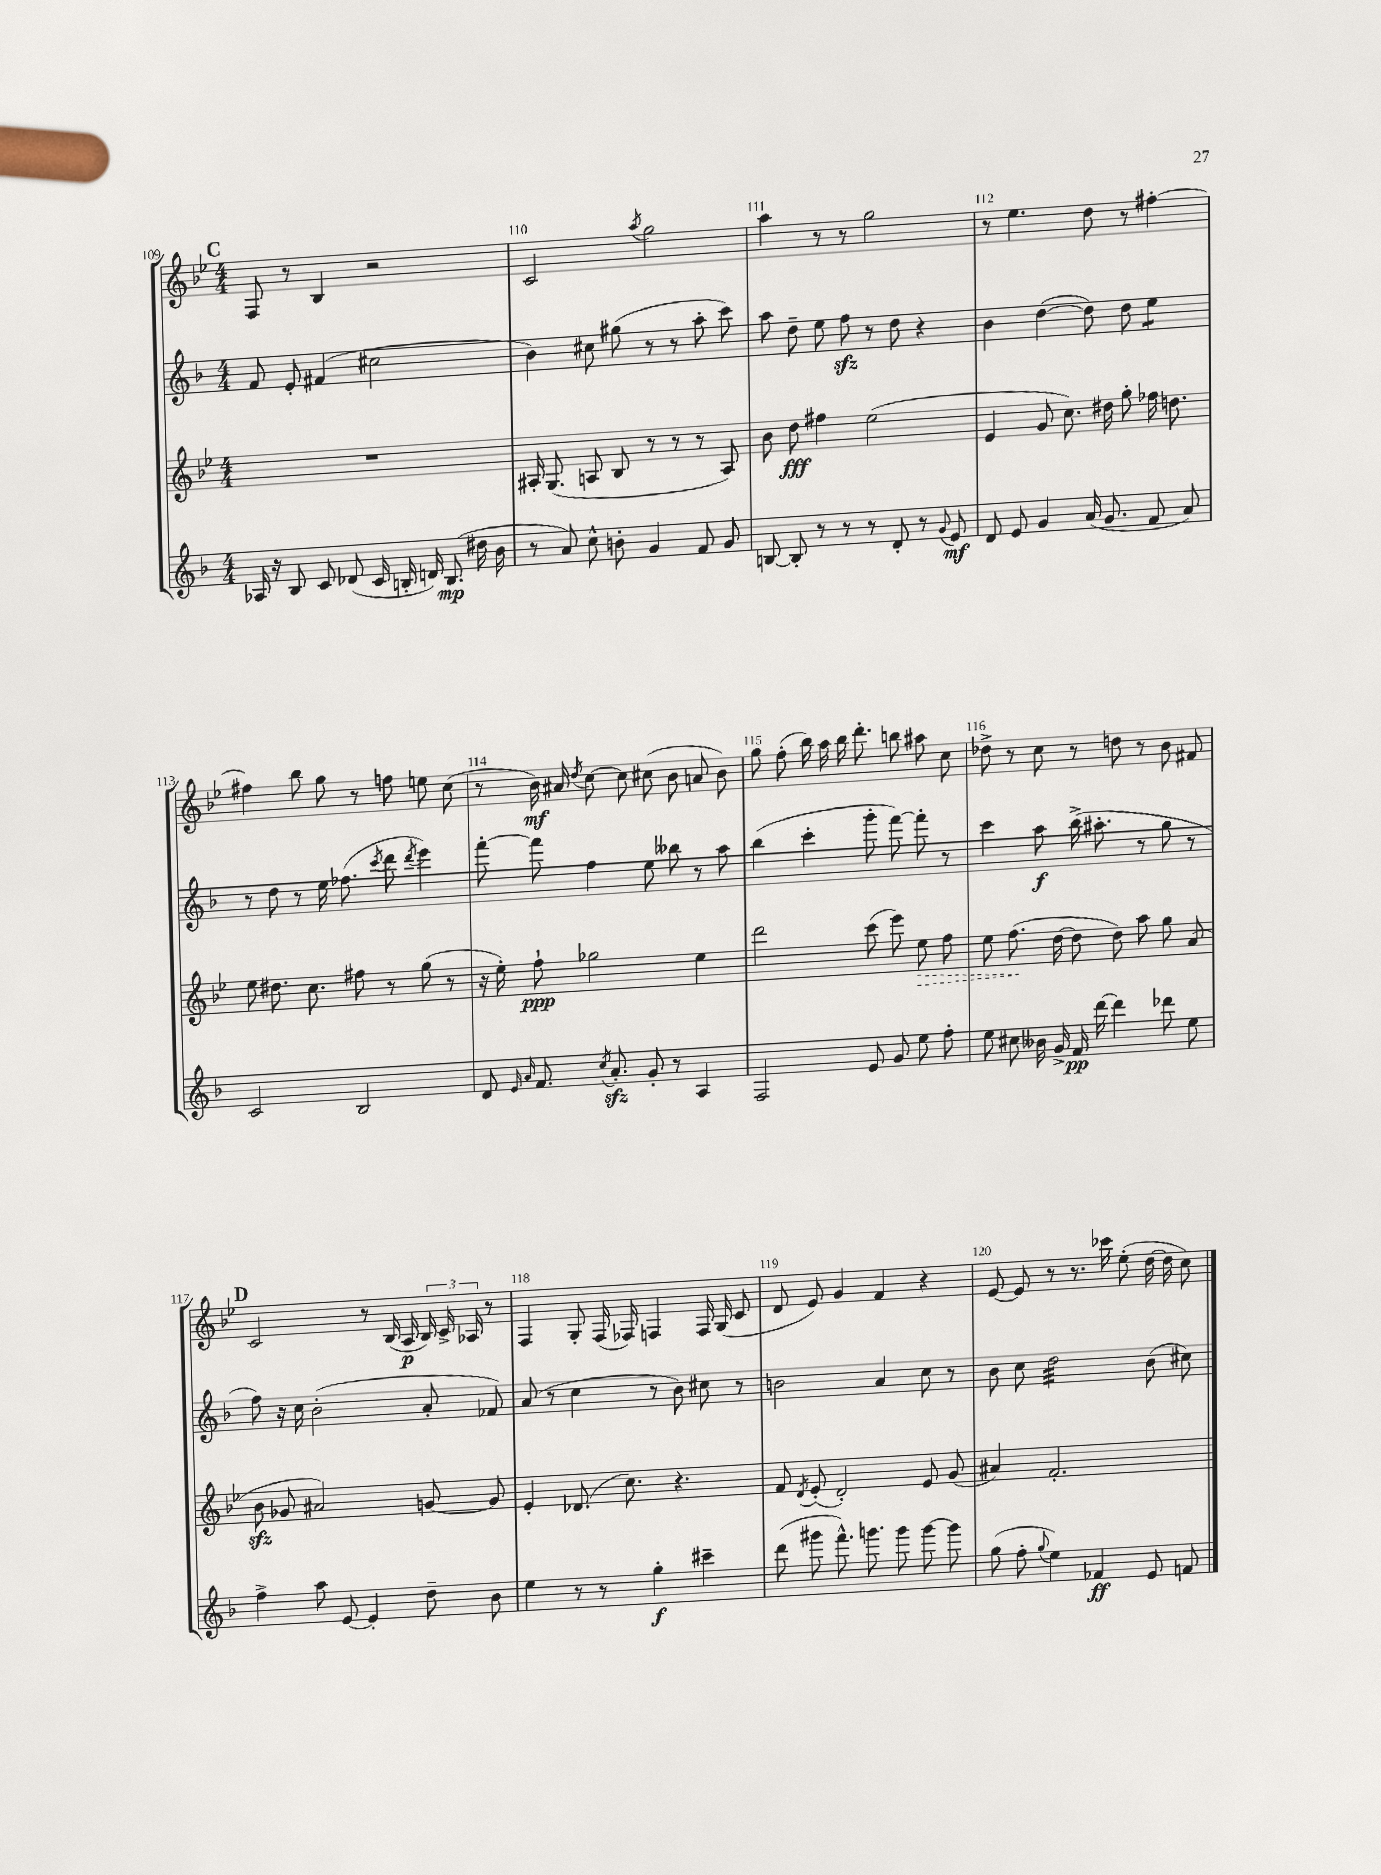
<<
\new StaffGroup <<
\new Staff = "s0" {
    \clef treble \key bes \major \numericTimeSignature \time 4/4
    \autoBeamOff \mark \markup { \bold "C" } f8 r8 bes4 r2 |
    c'2 \acciaccatura { a''8 } g''2 |
    a''4 r8 r8 g''2 |
    r8 ees''4. d''8 r8 fis''4~-. |
    fis''4 bes''8 g''8 r8 f''8 e''8 c''8( |
    r8 bes'16\mf) ais'16 \acciaccatura { d''8 } c''8~ c''8 cis''8( bes'8 a'8 bes'8) |
    g''8 f''8-.( bes''16) a''16 bes''16 d'''8.-. b''8 ais''8 c''8 |
    des''8-> r8 c''8 r8 d''8 r8 bes'8 fis'8 |
    \mark \markup { \bold "D" } c'2 r8 bes16( a16\p \tuplet 3/2 { bes16) c'16-> aes16 } r8 |
    f4 g8-. f16( fes16) f4 f16 g16( c'8 |
    d'8 ees'8) g'4 f'4 r4 |
    ees'8~ ees'8 r8 r8. ces'''16 ees''8-.( d''16~ d''16 c''8) \bar "|." |
}
\new Staff = "s1" {
    \clef treble \key f \major \numericTimeSignature \time 4/4
    \autoBeamOff \mark \markup { \bold "C" } f'8 e'8-. fis'4( cis''2 |
    bes'4) cis''8 gis''8( r8 r8 a''8-. c'''8) |
    a''8 d''8-- e''8 f''8\sfz r8 d''8 r4 |
    bes'4 d''4~( d''8) d''8 e''4:8 |
    r8 d''8 r8 e''16 fes''8.( \acciaccatura { c'''8 } d'''8 \acciaccatura { d'''8 } e'''4) |
    f'''8~-. f'''8 f''4 e''8 beses''8 r8 a''8 |
    bes''4( c'''4-. g'''8-. f'''8~) f'''8-. r8 |
    c'''4 a''8\f bes''16->( ais''8.-. r8 g''8 r8 |
    \mark \markup { \bold "D" } f''8) r16 c''16 bes'2-.( a'8-. fes'8) |
    a'8( r8 c''4 r8 bes'8) cis''8 r8 |
    b'2 a'4 c''8 r8 |
    bes'8 c''8 d''2:32 bes'8( cis''8) \bar "|." |
}
\new Staff = "s2" {
    \clef treble \key bes \major \numericTimeSignature \time 4/4
    \autoBeamOff \mark \markup { \bold "C" } R1 |
    ais16-. g8.( a8 bes8 r8 r8 r8 a8) |
    bes'8 d''8\fff fis''4 ees''2( |
    ees'4 g'8 c''8.) dis''16 g''8-. fes''16 d''8. |
    ees''8 dis''8. c''8. fis''8 r8 g''8( r8 |
    r16 ees''16-.) f''8-!\ppp ges''2 ees''4 |
    d'''2 c'''8( ees'''8) \once \override Hairpin.style = #'dashed-line ees''8\> f''8 |
    ees''8 f''8.\!( d''16~ d''8 d''8) a''8 g''8 a'8( |
    \mark \markup { \bold "D" } bes'8\sfz ges'8 ais'2) g'8~ g'8 |
    ees'4-. des'8.( c''8.) r4. |
    f'8 \acciaccatura { d'8 } ees'8-.( d'2-.) ees'8 g'8( |
    ais'4) f'2.-. \bar "|." |
}
\new Staff = "s3" {
    \clef treble \key f \major \numericTimeSignature \time 4/4
    \autoBeamOff \mark \markup { \bold "C" } aes16 r16 bes8 c'8 des'8( c'16 b16-. d'16) b8.\mp( dis''16 bes'16 |
    r8 a'8) c''8-^ b'8-. g'4 f'8 g'8 |
    b8~ b8-. r8 r8 r8 d'8-. r8 \appoggiatura { g'8 } e'8\mf |
    d'8 e'8 g'4 a'16( g'8. f'8 a'8) |
    c'2 bes2 |
    d'8 \grace { e'16 a'16 } f'8. \acciaccatura { c''8 } a'8.-.\sfz g'8-. r8 a4 |
    f2 e'8 g'8 e''8 f''8-. |
    e''8 cis''8 beses'16 g'16-> f'16\pp d'''16~ d'''4 des'''8 e''8 |
    \mark \markup { \bold "D" } f''4-> a''8 e'8~ e'4-. d''8-- bes'8 |
    e''4 r8 r8 g''4-.\f cis'''4-- |
    d'''8( gis'''8 f'''8.-^) g'''8. g'''8 g'''8~ g'''8 |
    g''8( f''8-. \appoggiatura { g''8 } e''4) fes'4\ff e'8 f'8 \bar "|." |
}
>>
>>
\layout { \context { \Score currentBarNumber = #109 \override BarNumber.break-visibility = ##(#f #t #t) barNumberVisibility = #all-bar-numbers-visible } }
